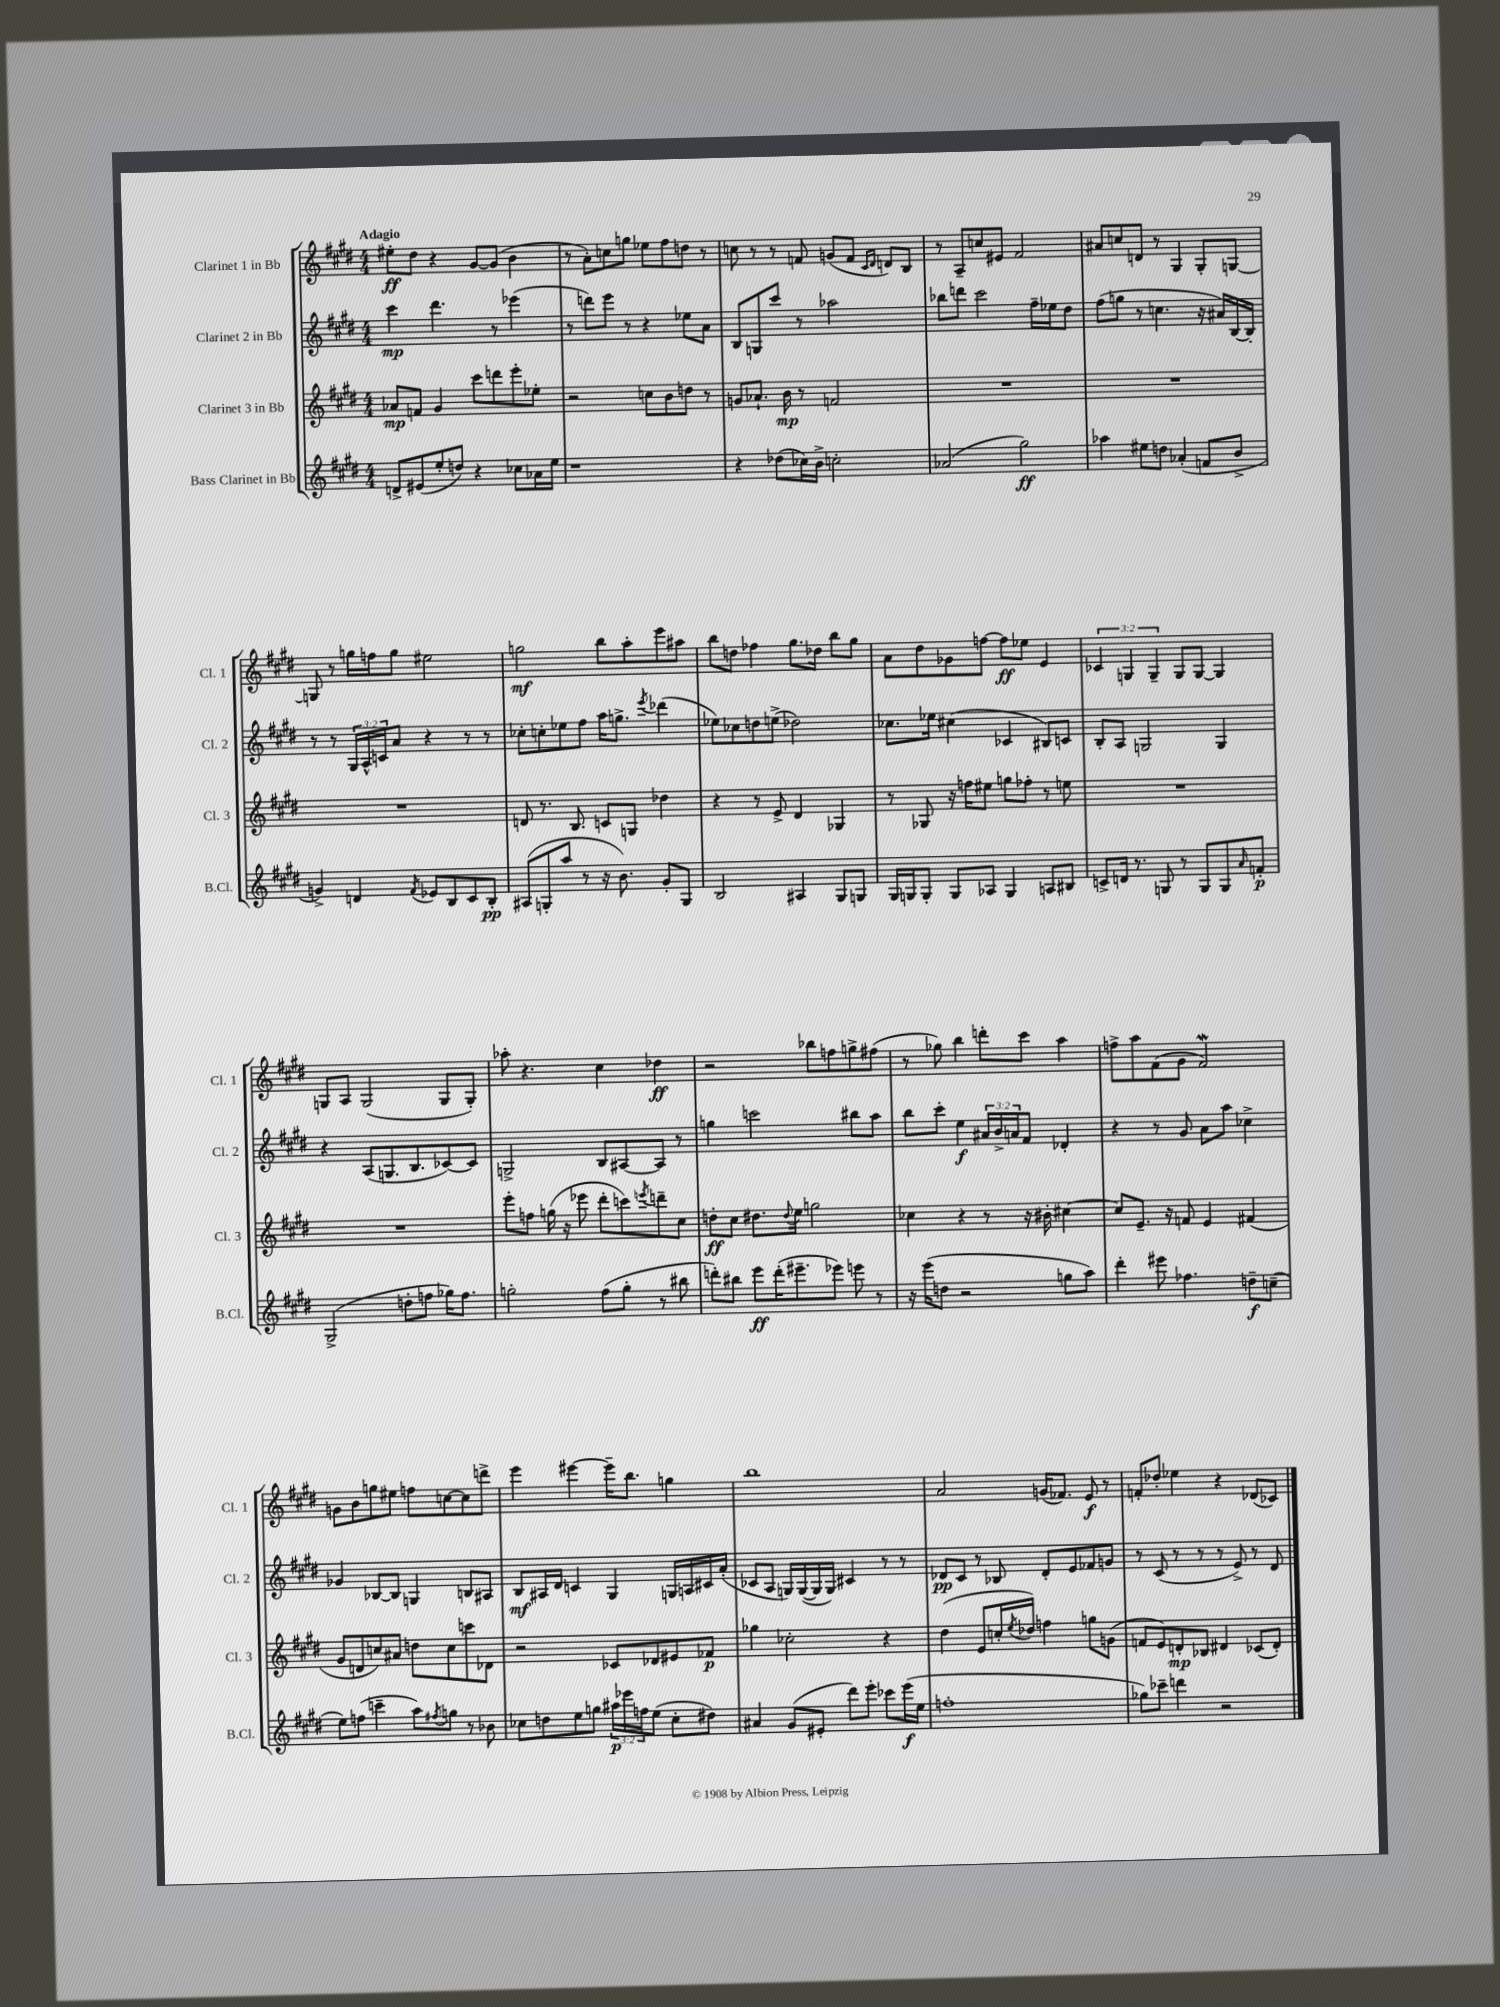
<<
\new StaffGroup <<
\new Staff = "s0" \with { instrumentName = "Clarinet 1 in Bb" shortInstrumentName = "Cl. 1" } {
    \clef treble \key e \major \numericTimeSignature \time 4/4 \override Staff.TupletNumber.text = #tuplet-number::calc-fraction-text \tempo "Adagio"
    eis''8-.\ff dis''8 r4 gis'8~ gis'8( b'4 |
    r8 a'8-.) c''8 g''8 ees''8 fis''8 d''8 r8 |
    c''8 r8 r8 f'8 g'8( f'8 \grace { cis'16 dis'16 } d'8) b8 |
    r8 a8-- c''8 eis'8 fis'2 |
    ais'8 c''8 d'8 r8 gis4 gis8-. g8~ |
    g8 r8 g''16 f''16 g''8 eis''2 |
    g''2\mf b''8 a''8-. e'''8 ais''8 |
    b''8 d''8 fes''4 gis''8. des''16 b''8 gis''8 |
    a'8 dis''8 ges'8 f''8~ f''8\ff ees''8 e'4 |
    \tuplet 3/2 { ces'4 g4 g4-- } g8 g8~ g4 |
    g8 a8 g2( g8 g8-.) |
    aes''8-. r4. cis''4 des''4\ff |
    r2 bes''8 f''8 g''8-> fis''8( |
    r8 ges''8) b''4 d'''8-. cis'''8 a''4 |
    f''8-> a''8 fis'8( gis'8 fis'2\mordent) |
    g'8 b'8 g''8 eis''8 f''8 c''8~ c''8 d'''8-> |
    e'''4 eis'''4~ eis'''16-- b''8. g''4 |
    b''1 |
    a'2 g'16( fes'8.) e'8\f r8 |
    f'8-. des''8-. ees''4 r4 des'8( ces'8) \bar "|." |
}
\new Staff = "s1" \with { instrumentName = "Clarinet 2 in Bb" shortInstrumentName = "Cl. 2" } {
    \clef treble \key e \major \numericTimeSignature \time 4/4 \override Staff.TupletNumber.text = #tuplet-number::calc-fraction-text
    cis'''4\mp dis'''4. r8 ees'''4( |
    r8 d'''8) e'''8 r8 r4 ees''8 a'8 |
    b8 g8 cis'''8 r8 aes''2 |
    bes''8 d'''8 cis'''2 fis''16-- ees''16 dis''8 |
    fis''8( g''8 r8 c''4. r16 ais'16) b16~ b16-. |
    r8 r8 \tuplet 3/2 { gis16 a16-^ c'16 } a'8 r4 r8 r8 |
    ces''8-. c''8-. ees''8 fis''8 a''16 g''8.-> \acciaccatura { e'''8 } des'''4( |
    ees''8) ces''8 d''8 e''8->( des''2) |
    ces''8. ees''16 cis''4( ces'4 bis8) c'8 |
    b8-. a8 g2 g4 |
    r4 a8( g8. b8. ces'8~) ces'8 |
    g2-> b8 ais8~ ais8 r8 |
    g''4 c'''2 bis''8 a''8 |
    b''8 cis'''8-. e''4\f \tuplet 3/2 { ais'16 b'16-> a'16 } fis'8 des'4-. |
    r4 r8 gis'8 a'8 a''8 ces''4-> |
    ges'4 bes8~ bes8 g4 b8 ais8 |
    b8\mf ais16 dis'16 c'4 gis4 g16 a16 cis'16 a'16-.( |
    ces'8 a8 g16) g16~( g16 g16) cis'4 r8 r8 |
    des'8\pp cis'8 r8 bes8 des'8-. e'8 fes'8 g'8 |
    r8 cis'8( r8 r8 r8 e'8->) r8 dis'8 \bar "|." |
}
\new Staff = "s2" \with { instrumentName = "Clarinet 3 in Bb" shortInstrumentName = "Cl. 3" } {
    \clef treble \key e \major \numericTimeSignature \time 4/4
    aes'8\mp f'8 gis'4 cis'''8 d'''8 e'''8-. ees''8-. |
    r2 c''8 b'8 d''8 r8 |
    g'8 aes'8.-! b'16\mp r8 f'2 |
    R1 |
    R1 |
    R1 |
    d'8 r8. b8. c'8 g8 des''4 |
    r4 r8 e'8-> dis'4 ges4 |
    r8 ges8 r16 f''16 eis''8 g''8 fes''8-. r8 e''8 |
    R1 |
    R1 |
    e'''8-. f''8 g''16( r16 ees'''8 dis'''8-. c'''8) \acciaccatura { e'''8 } d'''8-- cis''8 |
    d''8-.\ff cis''8 dis''8. \appoggiatura { dis''8 } e''16 g''2 |
    ces''4 r4 r8 r16 bis'16-. cis''4~ |
    cis''8 e'8.-- r16 f'8 e'4 fis'4( |
    gis'8 d'8 c''8) ais'8 d''8 c''8 c'''8 des'8 |
    r2 ces'8 des'8 eis'8 fes'8\p |
    ges''4 ces''2-. r4 |
    dis''4( e'8 c''16-. \acciaccatura { e''8 } des''16) f''4 g''8 g'8( |
    f'8 e'8) d'8-.\mp bes8 dis'4 ces'8( dis'8-.) \bar "|." |
}
\new Staff = "s3" \with { instrumentName = "Bass Clarinet in Bb" shortInstrumentName = "B.Cl." } {
    \clef treble \key e \major \numericTimeSignature \time 4/4 \override Staff.TupletNumber.text = #tuplet-number::calc-fraction-text
    d'8-> eis'8( e''8-. d''8) r4 ces''8 aes'16 e''16 |
    r1 |
    r4 des''8( ces''16) b'16-> c''2-. |
    aes'2( gis''2\ff) |
    aes''4 eis''8 d''8 aes'4-.( f'8 b'8-> |
    g'4->) d'4 \acciaccatura { fis'8 } ees'8 b8 cis'8 b8-.\pp |
    ais8( g8-. a''8 r8 r16 b'8.) gis'8-. g8 |
    b2 ais4 gis8 g8 |
    gis16 g16 g8-. g8 aes8 g4 a8 bis8 |
    c'8-> d'16 r8. g8 r8 g8 g8 \grace { a'16 } f'8-.\p |
    gis2->( d''8-. f''8 ges''16) f''8. |
    g''2-. fis''8( g''8-. r8 bis''8 |
    d'''8-.) bis''8 e'''8\ff d'''16-.( eis'''8.-- ees'''8) e'''8 r8 |
    r16 e'''16( d''8 r2 g''8 a''8) |
    dis'''4-. eis'''8 fes''4. d''8--\f c''8--( |
    e''8) f''8( c'''4-- a''8) \acciaccatura { fis''8 } g''8 r8 bes'8 |
    ces''8 d''8 e''8 g''8 \tuplet 3/2 { ais''16\p ees'''16 f''16 } e''8( ces''8-. dis''8) |
    ais'4 gis'8( eis'8-. dis'''8) e'''8-. ces'''8 e'''16\f( e''16 |
    f''1-. |
    ges''8) ces'''8-- d'''4 r2 \bar "|." |
}
>>
>>
\layout { \context { \Score \remove "Bar_number_engraver" } }
